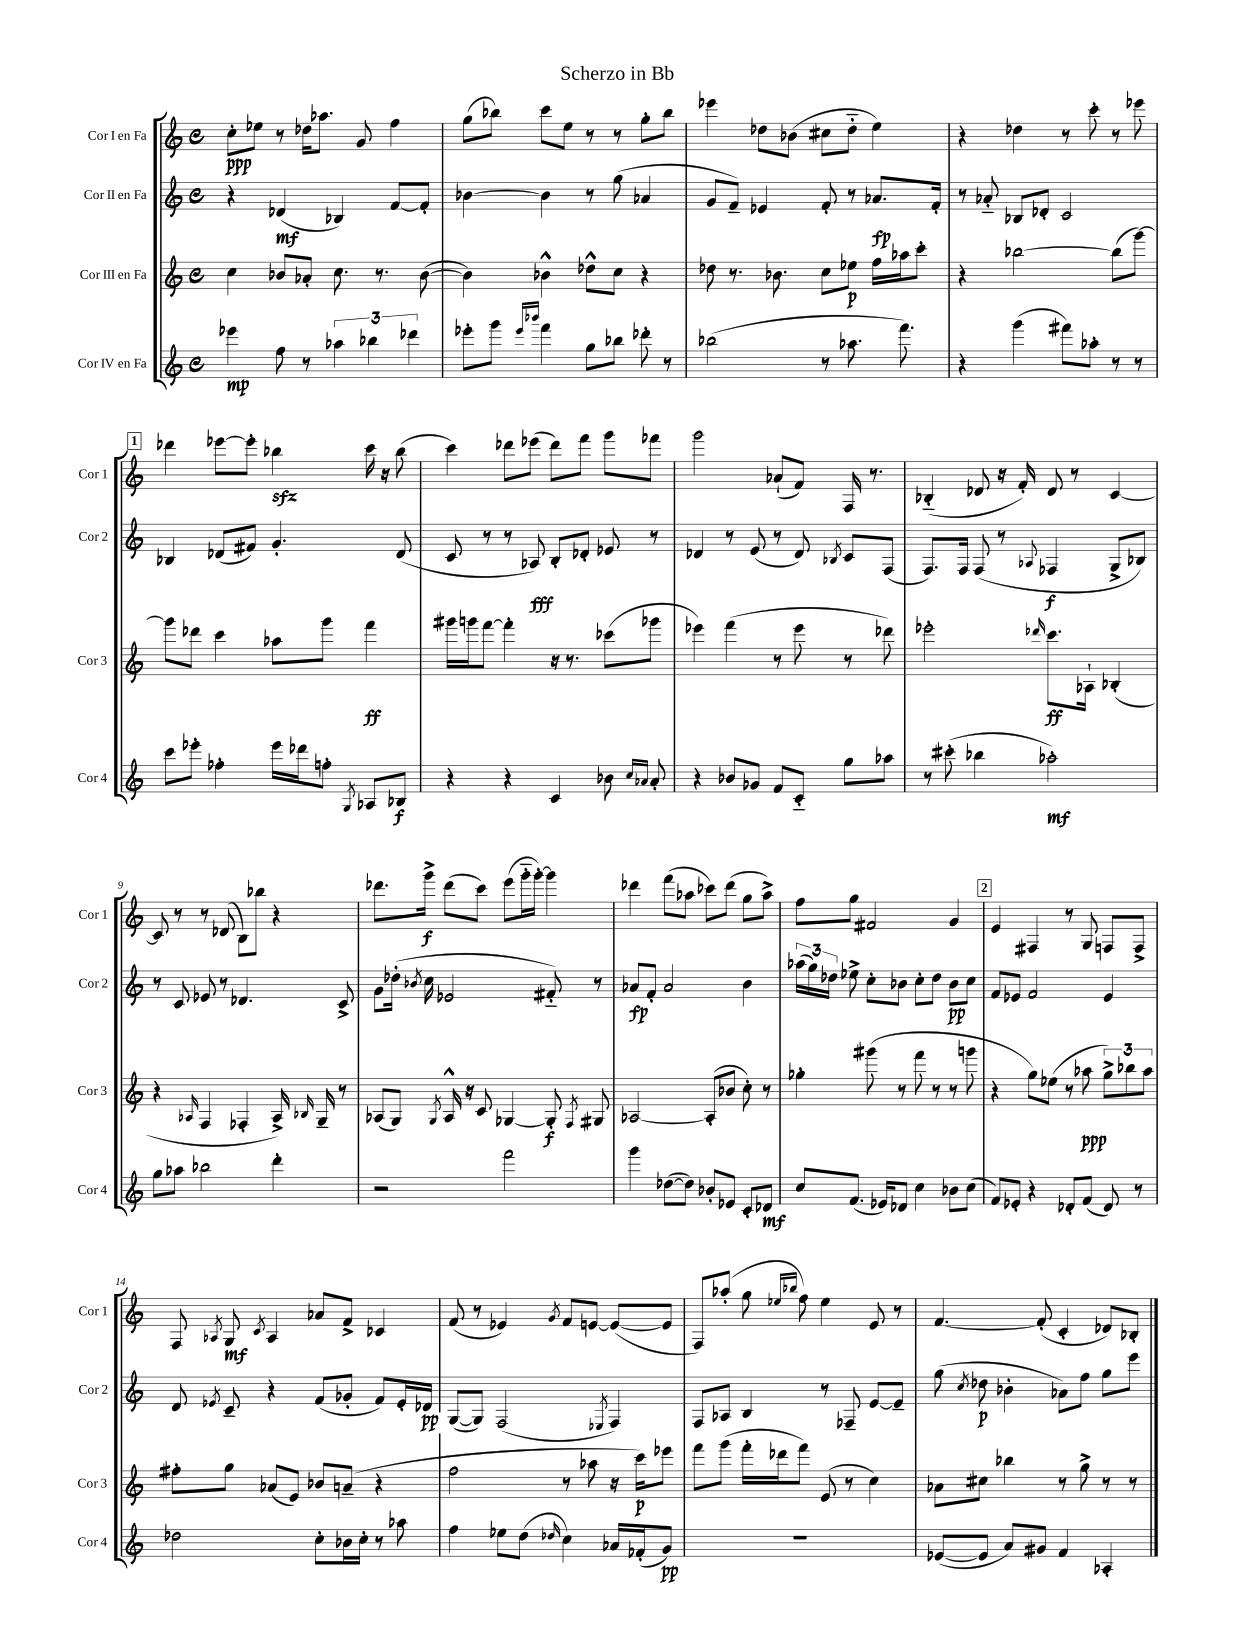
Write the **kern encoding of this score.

**kern	**kern	**kern	**kern
*staff4	*staff3	*staff2	*staff1
*clefG2	*clefG2	*clefG2	*clefG2
*k[]	*k[]	*k[]	*k[]
*M4/4	*M4/4	*M4/4	*M4/4
*met(c)	*met(c)	*met(c)	*met(c)
4eee-\	4cc\	4r	8cc'\L
.	.	.	8ee-\J
8ff\	8b-/L	(4d-/	8r
8r	8a-'/J	.	16dd-\LK
.	.	.	8.aa-\J
6aa-\	8.cc\	4B-/)	.
.	.	.	8g/
6bb-\	.	.	.
.	8.r	.	.
.	.	[8f/L	4ff\
6ddd-\	.	.	.
.	([8b-\	8f'/]J	.
=	=	=	=
8eee-'\L	4b-\])	[4b-\	(8gg\L
8ggg\J	.	.	8bb-\J)
16qqeee-/LL	.	.	.
16qqbbb-/JJ	.	.	.
4fff\	4b-^^\	4b-\]	8ccc\L
.	.	.	8ee\J
8gg\L	8dd-^^\L	8r	8r
8bb-\J	8cc\J	(8gg\	8r
8ddd-'\	4r	4a-/	8gg'\L
8r	.	.	8bb-\J
=	=	=	=
(2bb-\	8dd-\	8g/L	4eee-\
.	8.r	8f~/J)	.
.	.	4e-/	8dd-\L
.	8.b-\	.	.
.	.	.	(8b-\J
8r	8cc\L	8f'/	8cc#\L
8.aa-\	8ee-\J	8r	8dd-'~\J
.	16ff\LL	8.a-/L	4ee\)
8.fff\)	16aa-\J	.	.
.	8ccc'\J	.	.
.	.	16f'/Jk	.
=	=	=	=
4r	4r	8r	4r
.	.	8a-'~/	.
(4ggg\	[2bb-\	8B-/L	4dd-\
.	.	8d-'/J	.
8fff#\L)	.	2c/	8r
8aa-'\J	.	.	8ccc'\
8r	(8bb-\]L	.	8r
8r	[8ggg\J)	.	8eee-\
=	=	=	=
8ccc\L	8ggg\]L	4B-/	4ddd-\
8eee-'\J	8ddd-\J	.	.
4ff-'\	4ccc\	(8d-/L	[8eee-\L
.	.	8f#/J)	8eee-'\]J
16eee-\LL	8aa-\L	4.g'/	4bb-\
16ddd-\J	.	.	.
8ff'\J	8ggg\J	.	.
8qG/	.	.	.
8A-/L	4fff\	.	16ccc\
.	.	.	16r
8B-/J	.	(8d-/	(8bb-\
=	=	=	=
4r	16ggg#\LL	8c/	4ccc\)
.	16ggg\J	.	.
.	[8fff\J	8r	.
4r	4fff'\]	8r	8ddd-\L
.	.	8A-/)	(8eee-\J
4c/	16r	8B'/L	8ddd-\L)
.	8.r	.	.
.	.	8d-'/J	8fff\J
8b-\	(8ccc-\L	8e-/	8ggg\L
16qqcc/LL	.	.	.
16qqa-/JJ	.	.	.
8a-'/	8ggg-\J	8r	8fff-\J
=	=	=	=
4r	4eee-\)	4d-/	2ggg\
8b-/L	(4fff\	8r	.
8g-/J	.	(8e/	.
8f/L	8r	8r	(8a-`/L
8c'~/J	8eee-\	8d-/)	8f/J)
.	.	8qB-/	.
8gg\L	8r	8c/L	16F/
.	.	.	8.r
8aa-\J	8ddd-\)	(8F/J	.
=	=	=	=
8r	2eee-'\	8.F/L)	(4B-'~/
(8ccc#'\	.	.	.
.	.	16F/Jk	.
4bb-\	.	(8F/	8d-/
.	.	8r	16r
.	.	.	16f'/)
.	16qqddd-/	8qqA-/	.
2aa-'\)	8.ccc\L	4F-/	8d-/
.	.	.	8r
.	16A-`\Jk	.	.
.	(4B-'/	8G^/L	[4c/
.	.	8B-/J)	.
=	=	=	=
8gg\L	4r	8r	8c/]
8aa-\J	.	8c/	8r
.	16qqA-/	.	.
2bb-\	4F/	8e-/	8r
.	.	8r	(8d-/
.	4F-'/	4.d-/	8B\L)
.	.	.	8bb-\J
4ddd'\	16A-^/)	.	4r
.	16qqB-/	.	.
.	16G~/	.	.
.	8r	8c^/	.
=	=	=	=
2r	(8A-/L	8g\L	8.ddd-\L
.	8G/J)	(16dd-'\Jk	.
.	.	8qb-/	.
.	.	16cc\	16ggg^\Jk
.	8qG/	.	.
.	16A-^^/	2e-/	(8ddd-\L
.	16r	.	.
.	8c/	.	8ccc\J)
2fff\	[4G-/	.	(8eee\L
.	.	.	16ggg'~\L
.	.	.	[16ggg'\JJ)
.	8G-'/]	8f#'~/)	4ggg\]
.	8qF/	.	.
.	8G#/	8r	.
=	=	=	=
4ggg\	[2A-/	8a-/L	4ddd-\
.	.	8f'/J	.
([8dd-\L	.	2a-/	(8fff\L
8dd-\]J)	.	.	8aa-\J
8b-'/L	(8A-'/]L	.	8ccc-\L)
8e-/J	8b-/J	.	(8ddd-\J
8c'/L	8cc'\)	4b\	8gg\L
8d-/J	8r	.	8aa-^\J)
=	=	=	=
8cc/L	4gg-'\	(24aa-\LL	8ff\L
.	.	24gg\)	.
.	.	24dd-\JJ	.
(8.f/J	.	8ee-^\	8gg\J
.	(8ggg#\	8cc'\L	2f#/
16e-/LK)	.	.	.
8d-/J	8r	8b-\J	.
4cc\	8fff\	8cc'\L	.
.	8r	8dd-\J	.
8b-\L	8r	8b-\L	4g/
(8cc\J	8ggg\	8cc\J	.
=	=	=	=
8f/L)	4r	8f/L	4e/
8e-'/J	.	8e-/J	.
4r	8gg\L)	2f/	4F#/
.	(8ee-\J	.	.
8d-'/L	8r	.	8r
(8f/J	8aa-\	.	8G/
8d-/)	12gg^\L)	4e-/	8F/L
.	12bb-\	.	.
8r	.	.	8F^/J
.	12aa-\J	.	.
=	=	=	=
2dd-\	8ff#'\L	8d/	8F/
.	.	8qe-/	8qA-/
.	8gg\J	8c~/	8G/
.	.	.	8qc/
.	(8a-/L	4r	4A-/
.	8e/J)	.	.
8cc'\L	8b-/L	(8f/L	8a-/L
16b-\L	(8a~/J	8g-'/J	8f^/J
16cc'\JJ	.	.	.
8r	4r	8f/L)	4c-/
8aa-\	.	16e-'/L	.
.	.	16d-/JJ	.
=	=	=	=
4ff\	2ff\	([8G/L	(8f/
.	.	8G/]J)	8r
8ee-\L	.	(2F/	4e-/)
(8dd\J	.	.	.
16qqdd-/	.	.	8qg/
4cc\)	8r	.	8f/L
.	8aa-\	.	[8e/J
.	.	8qE-/	.
16a-/LL	16r	4F/)	(8e/_L
(16f-'/J	16ccc\LK)	.	.
8g/J)	8eee-\J	.	8e/]J
=	=	=	=
1r	8fff\L	8F/L	8F/L)
.	(8ggg\J	8A-/J	(8aa-'/J
.	16fff'\LL	4B/	8gg\
.	16ddd-\J	.	.
.	.	.	16qqee-/LL
.	.	.	16qqbb-/JJ
.	8fff\J)	.	8ff\)
.	(8e/	8r	4ee-\
.	8r	8F-~/	.
.	4cc\)	[8e/L	8e/
.	.	8e~/]J	8r
=	=	=	=
([8e-/L	8a-\L	(8gg\	[4.f/
.	.	8qcc/	.
8e-/]J	8cc#\J	8dd-\	.
8a/L)	4bb-\	4b-'\	.
8g#/J	.	.	(8f'/]
4f/	8r	8a-\L)	4c'/
.	8gg^\	8ff\J	.
4A-'/	8r	8gg\L	8d-/L)
.	8r	8eee\J	8B-'/J
==	==	==	==
*-	*-	*-	*-
